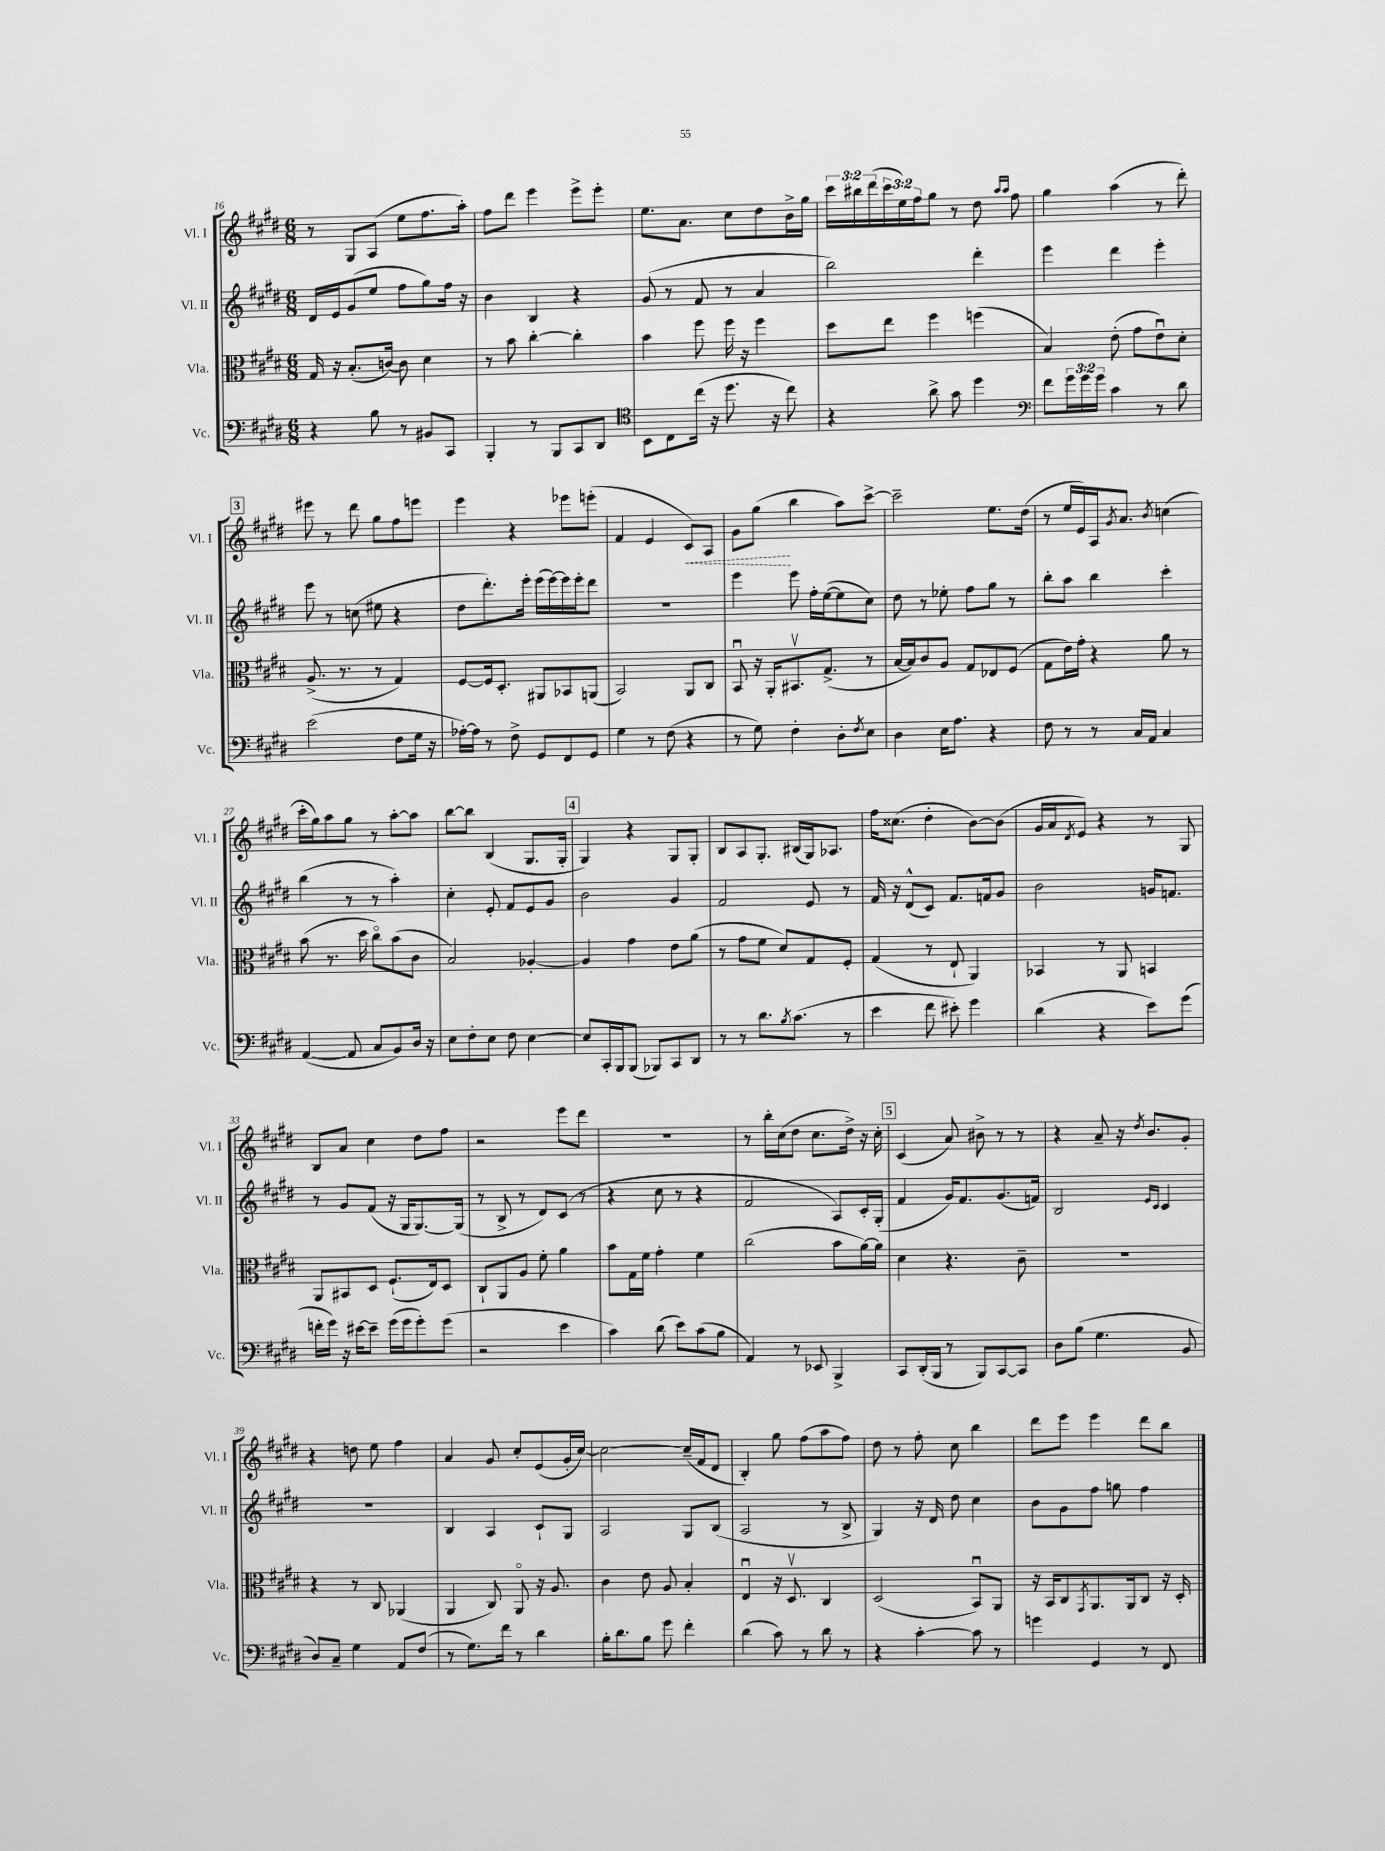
<<
\new StaffGroup <<
\new Staff = "s0" \with { instrumentName = "Vl. I" shortInstrumentName = "Vl. I" } {
    \clef treble \key e \major \numericTimeSignature \time 6/8 \override Staff.TupletNumber.text = #tuplet-number::calc-fraction-text
    r8 gis8 a8( e''8 fis''8. a''16-.) |
    fis''8 dis'''8 e'''4 e'''8-> e'''8-. |
    e''8. a'8. cis''8 dis''8 b'16-> gis''16 |
    \tuplet 3/2 { cis'''16 bis''16 dis'''16( } \tuplet 3/2 { cis'''16 e''16) fis''16 } gis''8 r8 dis''8 \grace { a''16 a''16 } fis''8 |
    gis''4 a''4( r8 dis'''8-.) |
    \mark \markup { \box "3" } eis'''8 r8 dis'''8 gis''8 fis''8 e'''8 |
    e'''4 r4 ees'''8 e'''8-.( |
    fis'4 e'4 \once \override Hairpin.style = #'dashed-line cis'8\<) a8 |
    gis'8 gis''8\!( b''4 a''8) cis'''8~-> |
    cis'''2-- e''8. dis''16( |
    r8 e''16 e'16) a16 \acciaccatura { gis'8 } a'8. \acciaccatura { b'8 } c''4( |
    cis'''16-. gis''16) a''8 gis''8 r8 a''8~-. a''8 |
    b''8~ b''8 b4( gis8. gis16-. |
    \mark \markup { \box "4" } gis4) r4 gis8 gis8-. |
    b8 a8 gis8.-. bis16( gis16) aes8. |
    fis''16 cisis''8.( dis''4-. b'8~) b'8( |
    gis'16 a'16 \acciaccatura { dis'8 } e'8) r4 r8 gis8 |
    b8 a'8 cis''4 dis''8 fis''8 |
    r2 e'''8 dis'''8 |
    R2. |
    r8 b''16-. cis''16( dis''8 cis''8. dis''16->) r16 cis''16-. |
    \mark \markup { \box "5" } cis'4( a'8) bis'8-> r8 r8 |
    r4 a'8-- r16 \acciaccatura { dis''8 } b'8. gis'8-. |
    r4 d''8 e''8 fis''4 |
    a'4 gis'8 cis''8-. e'8( gis'16-. cis''16~) |
    cis''2~ cis''16--( fis'16 dis'8 |
    b4-.) gis''8 fis''8( a''8 fis''8) |
    dis''8 r8 fis''8-. cis''8 b''4 |
    dis'''8 e'''8 e'''4 dis'''8 b''8 \bar "|." |
}
\new Staff = "s1" \with { instrumentName = "Vl. II" shortInstrumentName = "Vl. II" } {
    \clef treble \key e \major \numericTimeSignature \time 6/8
    dis'16 e'16 gis'8( e''8 fis''8 gis''8) fis''16 r16 |
    b'4 b4 r4 |
    gis'8( r8 fis'8 r8 a'4 |
    b''2) dis'''4-. |
    e'''4 dis'''4 e'''4-. |
    \mark \markup { \box "3" } e'''8 r8 c''8( eis''8 r4 |
    dis''8 dis'''8.-.) e'''16-. e'''16( e'''16~) e'''16 e'''16-. dis'''8 |
    R2. |
    e'''4 e'''8 fis''16-. e''16~( e''8 cis''8) |
    dis''8 r8 ees''8-. fis''8 gis''8 r8 |
    b''8-. a''8 b''4 cis'''4-. |
    b''4( r8 r8 a''4-.) |
    cis''4-. e'8-. fis'8 e'8 gis'8 |
    \mark \markup { \box "4" } b'2 gis'4 |
    fis'2 e'8 r8 |
    fis'16 r16 dis'8-^( cis'8) fis'8. f'16 gis'8 |
    b'2 g'16 f'8. |
    r8 gis'8 fis'8( r16 gis16 gis8.~) gis16( |
    r8 b8-> r8 dis'8) cis'8( r8 |
    r4 cis''8 r8 r4 |
    fis'2 a8) cis'16-. gis16-.( |
    \mark \markup { \box "5" } fis'4 gis'16) fis'8. gis'8.( f'16) |
    b2 \grace { e'16 cis'16 } cis'4 |
    R2. |
    b4 a4 cis'8-! gis8 |
    a2 gis8 b8( |
    a2 r8 b8-> |
    gis4) r16 dis'16 dis''8 cis''4 |
    b'8 gis'8 fis''8 g''8 fis''4 \bar "|." |
}
\new Staff = "s2" \with { instrumentName = "Vla." shortInstrumentName = "Vla." } {
    \clef alto \key e \major \numericTimeSignature \time 6/8
    gis16 r16 b8.-.( c'16~) c'8 dis'4 |
    r8 b'8 cis''4~-. cis''4-. |
    b'4 fis''8 fis''16 r16 fis''4 |
    dis''8 e''8 fis''4 f''4( |
    b4) e'8-.( gis'8 e'8\downbow) dis'8-. |
    \mark \markup { \box "3" } a8.->( r8. r8 gis4) |
    fis8~ fis16 dis8.-. ais,8 bes,8 a,8( |
    b,2) a,8 cis8 |
    b,8\downbow r16 a,16-. bis,8.\upbow gis8.->( r8 |
    b16~ b16) cis'8 a8 gis8 ees8 fis8( |
    gis8 e'16) gis'16-. r4 a'8 r8 |
    b'8( r8. dis''16 cis''8\flageolet) b'8( cis'8 |
    b2) aes4~-. |
    \mark \markup { \box "4" } aes4 gis'4 e'8 a'8( |
    r8 gis'8 fis'8 dis'8) gis8 fis8-. |
    gis4( r8 e8-! a,4) |
    bes,4 r8 a,8 b,4 |
    a,8 bis,8 dis8 fis8.-!( e16) dis8 |
    cis8-! a,8 a8 fis'8-. a'4 |
    b'8 gis16 fis'16 gis'4-. fis'4 |
    cis''2( b'8 a'16~) a'16 |
    \mark \markup { \box "5" } dis'4 r4. cis'8-- |
    R2. |
    r4 r8 cis8 aes,4( |
    a,4 cis8) a,8\flageolet r16 a8. |
    cis'4 e'8 a8 b4-. |
    e4\downbow r16 dis8.\upbow cis4 |
    dis2( b,8\downbow) a,8 |
    r16 b,16 cis8 \acciaccatura { gis,8 } a,8. a,16 cis8 r16 dis16-. \bar "|." |
}
\new Staff = "s3" \with { instrumentName = "Vc." shortInstrumentName = "Vc." } {
    \clef bass \key e \major \numericTimeSignature \time 6/8 \override Staff.TupletNumber.text = #tuplet-number::calc-fraction-text
    r4 b8 r8 bis,8 cis,8 |
    b,,4-. r8 b,,8 cis,8 dis,8 |
    \clef tenor b,8 cis8 cis''16( r16 dis''8. r16 cis''8) |
    r4 a'8-> gis'8 dis''4 |
    \clef bass fis'8 \tuplet 3/2 { gis'16 gis'16 gis'16 } cis'4 r8 dis'8 |
    \mark \markup { \box "3" } e'2( fis8 gis16 r16 |
    aes16~-.) aes16 r8 fis8-> gis,8 fis,8 gis,8 |
    gis4 r8 fis8( r4 |
    r8 gis8) fis4-. dis8-. \acciaccatura { fis8 } e8 |
    dis4 e16 a8. r4 |
    fis8 r8 r8 cis16 a,16 cis4 |
    a,4~( a,8 cis8 b,8) dis16 r16 |
    e8 fis8-. e8 fis8 e4~ |
    \mark \markup { \box "4" } e8 cis,16-. b,,16 b,,8( bes,,8) cis,8 dis,8 |
    r8 r8 dis'8. \acciaccatura { b8 } cis'8.( r8 |
    e'4 fis'8 eis'8-.) gis'4 |
    dis'4( r4 e'8) gis'8( |
    f'16-. gis'16) r16 eis'16~ eis'8-- gis'16( gis'16 gis'8-.) gis'8( |
    r2 e'4 |
    cis'4) dis'8( e'8) cis'8( b8 |
    a,4) r8 ees,8 b,,4-> |
    \mark \markup { \box "5" } cis,8 dis,16-.( b,,16 r8 b,,8) cis,8~ cis,8 |
    dis8 b8( gis4. b,8 |
    dis8) cis8-- gis4 a,8 fis8( |
    r8 gis8.) fis'16 r8 dis'4 |
    b16-. dis'8. b8 gis'8 fis'4-. |
    dis'4( cis'8) r8 dis'8 r8 |
    r4 cis'4~-. cis'8 r8 |
    g'4 gis,4 r8 fis,8 \bar "|." |
}
>>
>>
\layout { \context { \Score currentBarNumber = #16 } }
